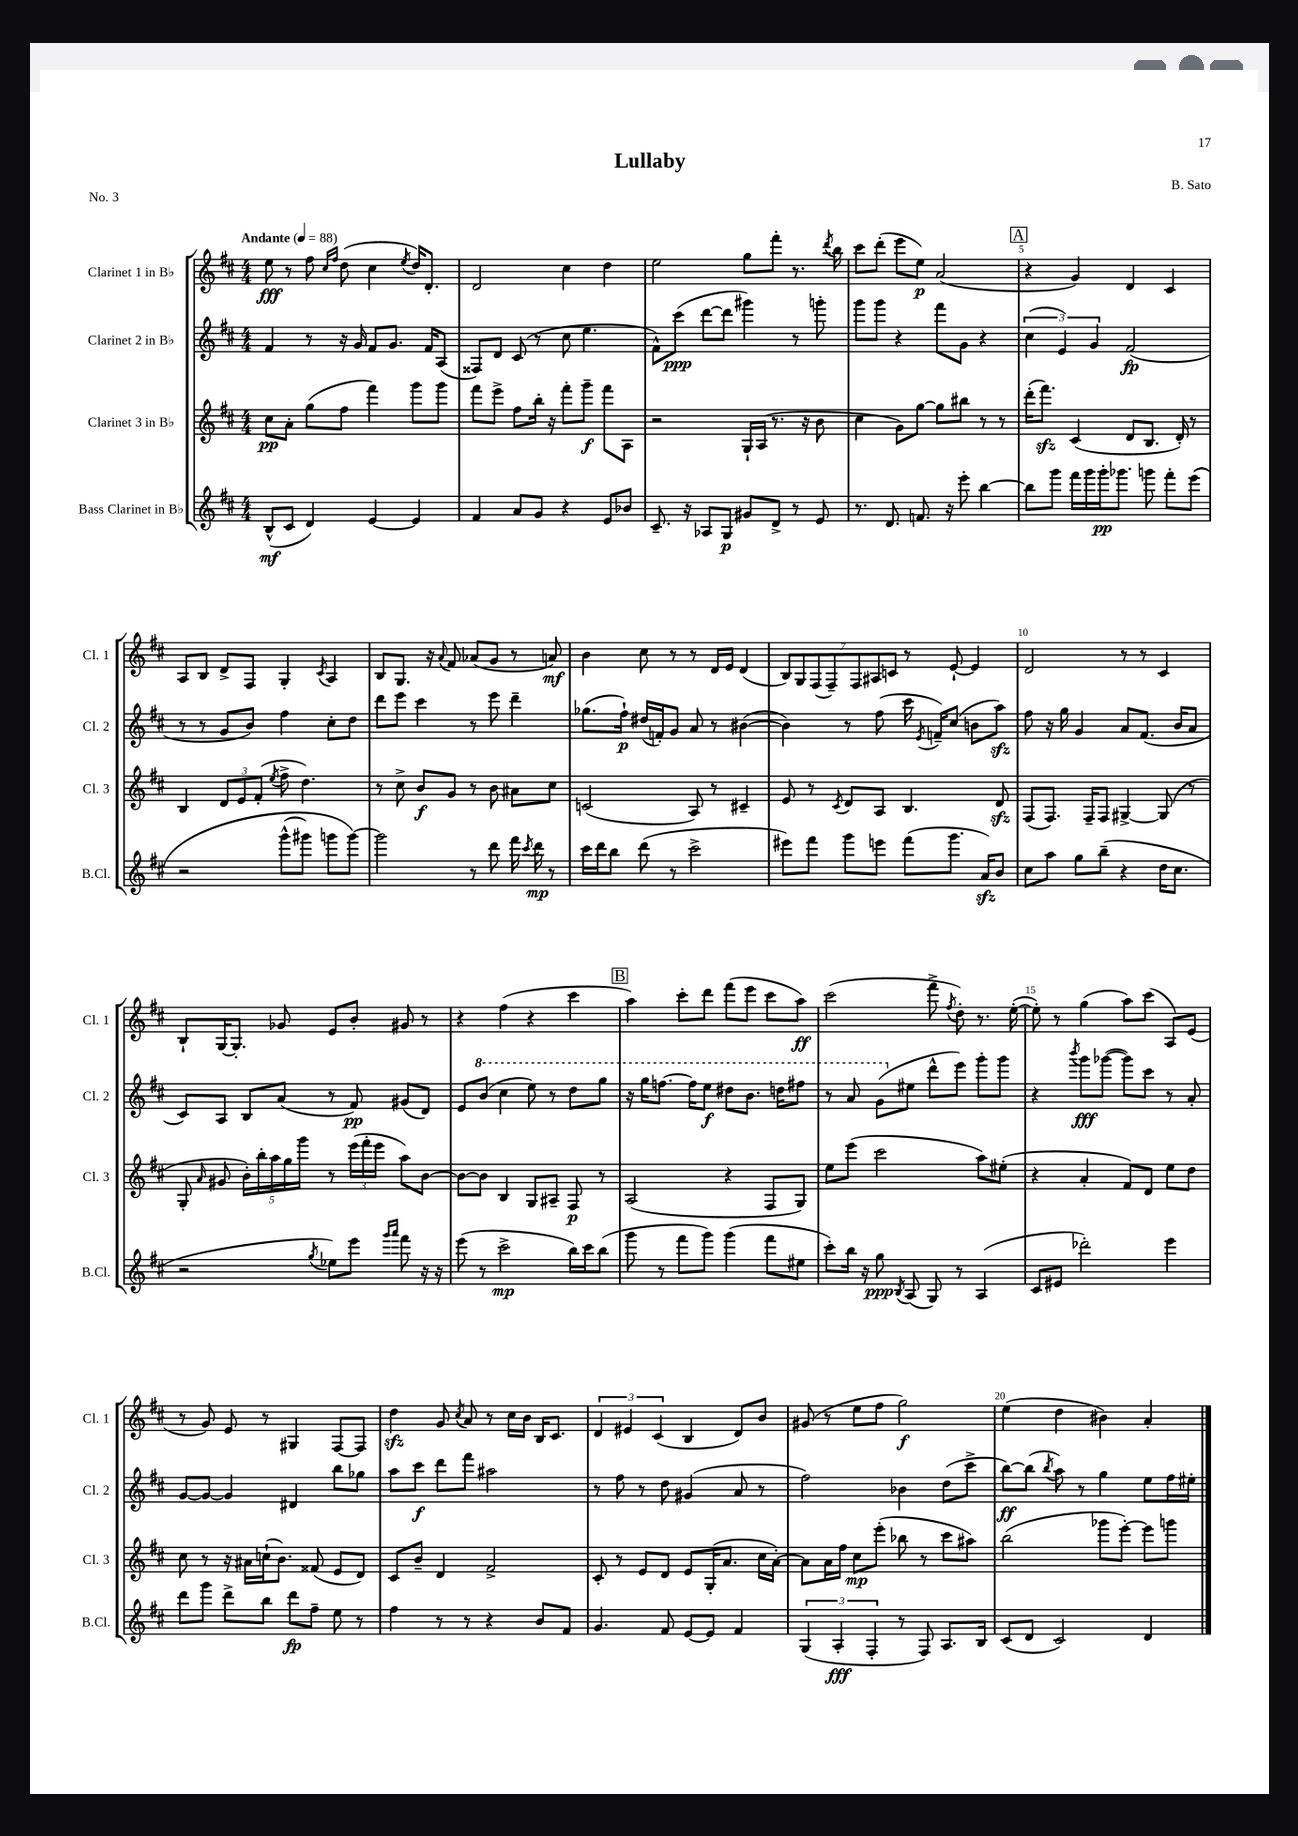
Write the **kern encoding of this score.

**kern	**dynam	**kern	**dynam	**kern	**dynam	**kern	**dynam
*part4	*part4	*part3	*part3	*part2	*part2	*part1	*part1
*staff4	*staff4	*staff3	*staff3	*staff2	*staff2	*staff1	*staff1
*I"Bass Clarinet in B♭	*	*I"Clarinet 3 in B♭	*	*I"Clarinet 2 in B♭	*	*I"Clarinet 1 in B♭	*
*I'B.Cl.	*	*I'Cl. 3	*	*I'Cl. 2	*	*I'Cl. 1	*
*clefG2	*	*clefG2	*	*clefG2	*	*clefG2	*
*k[f#c#]	*	*k[f#c#]	*	*k[f#c#]	*	*k[f#c#]	*
*M4/4	*	*M4/4	*	*M4/4	*	*M4/4	*
*MM88	*	*MM88	*	*MM88	*	*MM88	*
=1	=1	=1	=1	=1	=1	=1	=1
!	!	!	!	!	!	!LO:TX:a:B:t=Andante	!
(8B^^/L	mf	8cc#\L	pp	4f#/	.	8ee\	fff
8c#/J	.	8a'\J	.	.	.	8r	.
4d/)	.	(8gg\L	.	8r	.	8ff#\	.
.	.	.	.	.	.	16qqcc#/LL	.
.	.	.	.	.	.	16qqff#/JJ	.
.	.	8ff#\J	.	16r	.	(8dd\	.
.	.	.	.	16g/	.	.	.
[4e/	.	4fff#\)	.	8f#/L	.	4cc#\	.
.	.	.	.	8.g/J	.	.	.
.	.	.	.	.	.	8qee/	.
4e/]	.	8ggg\L	.	.	.	16dd/KL)	.
.	.	.	.	16f#/KL	.	8.d'/J	.
.	.	8ggg\J	.	(8A/J	.	.	.
=2	=2	=2	=2	=2	=2	=2	=2
4f#/	.	8fff#\L	.	8F##X/L)	.	2d/	.
.	.	8eee^\J	.	8d/J	.	.	.
8a/L	.	8ff#\L	.	(8c#/	.	.	.
8g/J	.	16bb'\Jk	.	8r	.	.	.
.	.	16r	.	.	.	.	.
4r	.	8fff#'\L	.	8cc#\	.	4cc#\	.
.	.	8ggg~\J	f	4.ee\	.	.	.
8e/L	.	8fff#\L	.	.	.	4dd\	.
8b-X/J	.	8A\J	.	.	.	.	.
=3	=3	=3	=3	=3	=3	=3	=3
8.c#~/	.	2r	.	8f#^^\L)	.	2ee\	.
.	.	.	.	(8ccc#\J	ppp	.	.
16r	.	.	.	.	.	.	.
8A-X/L	.	.	.	[8ddd\L	.	.	.
8G/J	p	.	.	8ddd\J]	.	.	.
8g#X/L	.	16G`/LL	.	4ggg#X\)	.	8gg\L	.
.	.	(16A/JJ	.	.	.	.	.
8d^/J	.	8.r	.	.	.	8fff#'\J	.
8r	.	.	.	8r	.	8.r	.
.	.	16r	.	.	.	.	.
8e/	.	8b\	.	8gggn'\	.	.	.
.	.	.	.	.	.	8qddd/	.
.	.	.	.	.	.	16bb\	.
=4	=4	=4	=4	=4	=4	=4	=4
8.r	.	4cc#\	.	8ggg\L	.	8ccc#\L	.
.	.	.	.	8ggg\J	.	(8ddd'\J	.
8.d/	.	.	.	.	.	.	.
.	.	8g\L)	.	4r	.	8eee\L	.
8.fn/	.	[8gg\J	.	.	.	8ee\J)	p
.	.	8gg\L]	.	8fff#\L	.	(2a/	.
16r	.	.	.	.	.	.	.
8eee'\	.	8bb#X\J	.	8g\J	.	.	.
[4bb\	.	8r	.	4r	.	.	.
.	.	8r	.	.	.	.	.
!!LO:REH:place=s1:t=A
=5	=5	=5	=5	=5	=5	=5	=5
8bb\L]	.	(16ddd'\KL	.	(6cc#\	.	4r	.
.	.	8.fff#zz\J)	.	.	.	.	.
8ggg\J	.	.	.	.	.	.	.
.	.	.	.	6e/)	.	.	.
16fff#\LL	.	(4c#/	.	.	.	4g/)	.
16ggg\	.	.	.	.	.	.	.
.	.	.	.	6g/	.	.	.
16ggg'\J	pp	.	.	.	.	.	.
8.ggg-X\J	.	.	.	.	.	.	.
.	.	8d/L	.	(2f#/	fp	4d/	.
8gggn\	.	8.B/J	.	.	.	.	.
8fff#'\L	.	.	.	.	.	4c#/	.
.	.	16d'/)	.	.	.	.	.
(8eee\J	.	8r	.	.	.	.	.
!!LO:LB:g=z
=6	=6	=6	=6	=6	=6	=6	=6
2r	.	4B/	.	8r	.	8A/L	.
.	.	.	.	8r	.	8B/J	.
.	.	12d/L	.	8g/L	.	8d^/L	.
.	.	12e/	.	.	.	.	.
.	.	.	.	8b/J)	.	8F#/J	.
.	.	(12f#'/J	.	.	.	.	.
.	.	8qee/	.	.	.	.	.
(8ggg^^\L	.	8ff#^\	.	4ff#\	.	4G'/	.
8ggg#X\J)	.	4.dd\)	.	.	.	.	.
.	.	.	.	.	.	8qc#/	.
8gggn\L	.	.	.	8cc#'\L	.	4A/	.
[8ggg\J)	.	.	.	8dd\J	.	.	.
=7	=7	=7	=7	=7	=7	=7	=7
2ggg\]	.	8r	.	8ddd\L	.	8B/L	.
.	.	8cc#^\	.	8eee\J	.	8.G/J	.
.	.	8b/L	f	4ccc#\	.	.	.
.	.	.	.	.	.	16r	.
.	.	.	.	.	.	8qqa/	.
.	.	8g/J	.	.	.	8f#/	.
8r	.	8r	.	8r	.	(8a-X/L	.
8ddd\	.	8b\	.	8eee\	.	8g/J	.
16fff#\	.	8a#X\L	.	4ddd~\	.	8r	.
8qccc#/	.	.	.	.	.	.	.
16ddd\	mp	.	.	.	.	.	.
8r	.	8cc#\J	.	.	.	8an/)	mf
=8	=8	=8	=8	=8	=8	=8	=8
16ccc#\LL	.	(2cn/	.	(8.gg-X\L	.	4b\	.
16ddd\J	.	.	.	.	.	.	.
8bb\J	.	.	.	.	.	.	.
.	.	.	.	16ff#`\Jk)	p	.	.
(8ddd\	.	.	.	(16dd#X/LL	.	8cc#\	.
.	.	.	.	16fn'/J)	.	.	.
8r	.	.	.	8g/J	.	8r	.
2ccc#^\	.	8A/)	.	8a/	.	8r	.
.	.	8r	.	8r	.	16d/LL	.
.	.	.	.	.	.	16e/JJ	.
.	.	4c#X~/	.	([4b#X\	.	(4d/	.
=9	=9	=9	=9	=9	=9	=9	=9
8eee#X\L)	.	8e/	.	4b#\])	.	14B/L)	.
.	.	.	.	.	.	14G/	.
8fff#\J	.	8r	.	.	.	.	.
.	.	.	.	.	.	(14F#/	.
.	.	.	.	.	.	14F#~/)	.
.	.	8qc#/	.	.	.	.	.
8ggg\L	.	8d/L	.	8r	.	.	.
.	.	.	.	.	.	14F#/	.
.	.	.	.	.	.	14A#X/	.
8eeen\J	.	8A/J	.	(8ff#\	.	.	.
.	.	.	.	.	.	14cn/J	.
(8fff#\L	.	4.B/	.	16ccc#\	.	8r	.
.	.	.	.	8qe/	.	.	.
.	.	.	.	16fn~/KL)	.	.	.
8.ggg\J	.	.	.	(8cc#/J	.	[8e`/	.
.	.	.	.	8bn\L	.	4e/]	.
16azz/KL)	.	.	.	.	.	.	.
8b/J	.	8dzz/	.	8aazz\J)	.	.	.
=10	=10	=10	=10	=10	=10	=10	=10
8cc#\L	.	(8F#/L	.	8ff#\	.	2d/	.
8aa\J	.	8.F#/J)	.	16r	.	.	.
.	.	.	.	16gg\	.	.	.
8gg\L	.	.	.	4g/	.	.	.
.	.	16F#~/KL	.	.	.	.	.
(8bb~\J	.	8F#/J	.	.	.	.	.
4r	.	[4G#X^/	.	8a/L	.	8r	.
.	.	.	.	(8.f#/J	.	8r	.
16dd\KL	.	(8G#/]	.	.	.	4c#/	.
8.cc#\J	.	.	.	16b/KL	.	.	.
.	.	8r	.	8a/J	.	.	.
!!LO:LB:g=z
=11	=11	=11	=11	=11	=11	=11	=11
2r	.	8G'/	.	8c#/L)	.	8B`/L	.
.	.	16qqa/	.	.	.	.	.
.	.	8g#X/	.	8A/J	.	[16G/K	.
.	.	.	.	.	.	8.G'/J]	.
.	.	20b'\LL)	.	8B/L	.	.	.
.	.	20bb'\	.	.	.	.	.
.	.	20aa\	.	.	.	.	.
.	.	.	.	(8a/J	.	8g-X/	.
.	.	20gg\	.	.	.	.	.
.	.	20ggg\JJ	.	.	.	.	.
8qgg/	.	.	.	.	.	.	.
8ee-X\L)	.	8r	.	8r	.	8e/L	.
8eee\J	.	(24eee\LL	.	8f#/)	pp	8b'/J	.
.	.	24fff#'\	.	.	.	.	.
.	.	24eee\JJ	.	.	.	.	.
16qqggg/LL	.	.	.	.	.	.	.
16qqaaa/JJ	.	.	.	.	.	.	.
8fff#\	.	8aa\L)	.	(8g#X/L	.	8g#X/	.
16r	.	[8b\J	.	8d/J)	.	8r	.
16r	.	.	.	.	.	.	.
=12	=12	=12	=12	=12	=12	=12	=12
(8eee\	.	8b\L_	.	8e/L	.	4r	.
*	*	*	*	*8va	*	*	*
8r	.	8b\J]	.	(8bb/J	.	.	.
2ccc#^\	mp	4B/	.	4ccc#\	.	(4ff#\	.
.	.	8G/L	.	8eee\)	.	4r	.
.	.	8A#X~/J	.	8r	.	.	.
16bb\LL)	.	8F#/	p	8ddd\L	.	4ccc#\	.
16ccc#\J	.	.	.	.	.	.	.
(8bb\J	.	8r	.	8ggg\J	.	.	.
!!LO:REH:place=s1:t=B
=13	=13	=13	=13	=13	=13	=13	=13
8ggg\	.	(2A/	.	16r	.	4aa\)	.
.	.	.	.	16ggg\KL	.	.	.
8r	.	.	.	[8.fffn\J	.	.	.
8fff#\L	.	.	.	.	.	8ccc#'\L	.
.	.	.	.	16fff\KL]	.	.	.
8ggg\J)	.	.	.	8eee\J	f	8ddd\J	.
(4ggg\	.	4r	.	8ddd#X\L	.	(8fff#\L	.
.	.	.	.	8.bb\J	.	8eee\J	.
8fff#\L	.	8F#/L	.	.	.	8ccc#\L	.
.	.	.	.	16dddn\KL	.	.	.
8ee#X\J	.	8G/J)	.	8fff#X\J	.	8aa\J)	ff
=14	=14	=14	=14	=14	=14	=14	=14
8ccc#'\L)	.	8ee\L	.	8r	.	(2ccc#\	.
16bb\Jk	.	(8eee\J	.	8aa/	.	.	.
16r	.	.	.	.	.	.	.
8gg\	ppp	2ccc#\	.	(8gg\L	.	.	.
8qB/	.	.	.	.	.	.	.
*	*	*	*	*X8va	*	*	*
(8A/	.	.	.	8ee#X\J	.	.	.
8G/)	.	.	.	8ddd^^\L	.	8fff#^\	.
.	.	.	.	.	.	8qff#/	.
8r	.	.	.	8eee\J)	.	8dd'\)	.
(4A/	.	8aa\L)	.	8ggg'\L	.	8.r	.
.	.	(8ee#X'\J	.	8ggg\J	.	.	.
.	.	.	.	.	.	([16ee'\	.
=15	=15	=15	=15	=15	=15	=15	=15
8c#/L	.	4r	.	4r	.	8ee'\])	.
8e#X/J	.	.	.	.	.	8r	.
.	.	.	.	8qbbb/	.	.	.
2ddd-X'\)	.	4a'/	.	8ggg\L	fff	(4gg\	.
.	.	.	.	([8ggg-X\J	.	.	.
.	.	8f#/L)	.	8ggg-\L])	.	8aa\L)	.
.	.	8d/J	.	8ccc#\J	.	(8ccc#\J	.
4eee\	.	8ee\L	.	8r	.	8A/L)	.
.	.	8dd\J	.	8a'/	.	(8e/J	.
!!LO:LB:g=z
=16	=16	=16	=16	=16	=16	=16	=16
8ddd\L	.	8cc#\	.	[8g/L	.	8r	.
8ggg\J	.	8r	.	8g/J_	.	8g/)	.
8ddd^\L	.	16r	.	4g/]	.	8e/	.
.	.	16a#X\LL	.	.	.	.	.
8bb\J	.	(16ccn`\J	.	.	.	8r	.
.	.	8.b\J)	.	.	.	.	.
8ddd\L	fp	.	.	4d#X/	.	4G#X/	.
8ff#~\J	.	(8f##X/	.	.	.	.	.
8ee\	.	8e/L	.	8bb\L	.	[8F#/L	.
8r	.	8d/J)	.	8gg-X\J	.	8F#/J]	.
=17	=17	=17	=17	=17	=17	=17	=17
4ff#\	.	8c#/L	.	8aa\L	.	4ddzz\	.
.	.	8b~/J	.	8ccc#\J	f	.	.
8r	.	4d/	.	8ddd\L	.	8g/	.
.	.	.	.	.	.	8qcc#/	.
8r	.	.	.	8fff#\J	.	8a/	.
4r	.	2f#^/	.	2aa#X\	.	8r	.
.	.	.	.	.	.	16cc#\LL	.
.	.	.	.	.	.	16b\JJ	.
8b/L	.	.	.	.	.	16B/KL	.
.	.	.	.	.	.	8.c#/J	.
8f#/J	.	.	.	.	.	.	.
=18	=18	=18	=18	=18	=18	=18	=18
4.g/	.	8c#'/	.	8r	.	6d/	.
.	.	8r	.	8ff#\	.	.	.
.	.	.	.	.	.	6e#X/	.
.	.	8e/L	.	8r	.	.	.
.	.	.	.	.	.	(6c#/	.
8f#/	.	8d/J	.	8dd\	.	.	.
[8e/L	.	8e/L	.	(4g#X/	.	4B/	.
8e/J]	.	(16G'/K	.	.	.	.	.
.	.	8.a/J	.	.	.	.	.
4f#/	.	.	.	8a/	.	8d/L)	.
.	.	16cc#\LL	.	8r	.	8b/J	.
.	.	[16a'\JJ)	.	.	.	.	.
=19	=19	=19	=19	=19	=19	=19	=19
(6G/	.	8a\L]	.	2ff#\)	.	(8g#X/	.
.	.	16a\L	.	.	.	8r	.
6A'/	fff	.	.	.	.	.	.
.	.	16ff#\JJ	.	.	.	.	.
.	.	8cc#\L	mp	.	.	8ee\L	.
6F#'/	.	.	.	.	.	.	.
.	.	(8eee'\J	.	.	.	8ff#\J	.
8r	.	8bb-X\	.	4b-X\	.	2gg\)	f
8F#/)	.	8r	.	.	.	.	.
8.A/L	.	8ccc#\L	.	(8dd\L	.	.	.
.	.	8aa#X\J)	.	8ccc#^\J	.	.	.
16B/Jk	.	.	.	.	.	.	.
=20	=20	=20	=20	=20	=20	=20	=20
(8c#/L	.	(2bb\	.	[8bb\L)	ff	(4ee\	.
8d/J	.	.	.	(8bb\J]	.	.	.
.	.	.	.	8qbb/	.	.	.
2c#/)	.	.	.	8aa\)	.	4dd\	.
.	.	.	.	8r	.	.	.
.	.	8ggg-X\L	.	4gg\	.	4b#X\)	.
.	.	[8eee'\J)	.	.	.	.	.
4d/	.	8eee\L]	.	8ee\L	.	4a'/	.
.	.	8gggn\J	.	16ff#\L	.	.	.
.	.	.	.	16ee#X'\JJ	.	.	.
==	==	==	==	==	==	==	==
*-	*-	*-	*-	*-	*-	*-	*-
